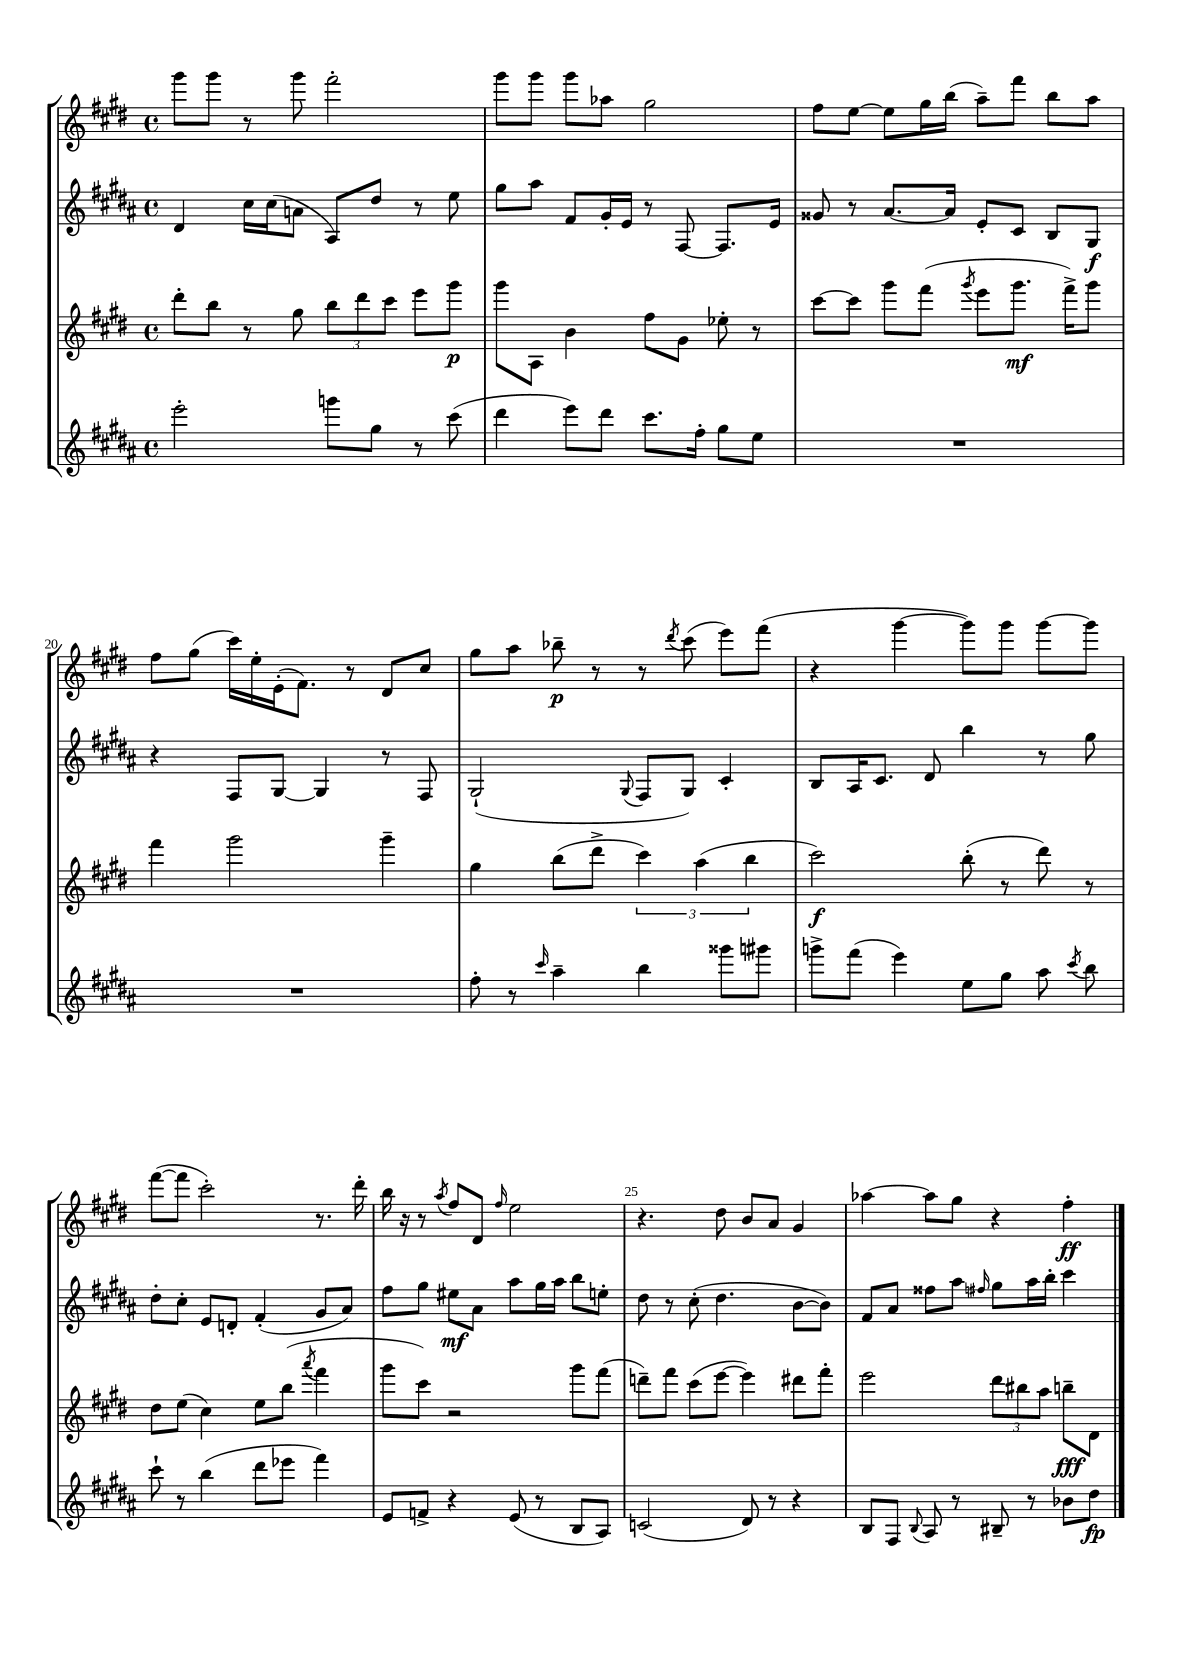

**kern	**dynam	**kern	**dynam	**kern	**dynam	**kern	**dynam
*part4	*part4	*part3	*part3	*part2	*part2	*part1	*part1
*staff4	*staff4	*staff3	*staff3	*staff2	*staff2	*staff1	*staff1
*clefG2	*	*clefG2	*	*clefG2	*	*clefG2	*
*k[f#c#g#d#a#]	*	*k[f#c#g#d#]	*	*k[f#c#g#d#a#]	*	*k[f#c#g#d#]	*
*M4/4	*	*M4/4	*	*M4/4	*	*M4/4	*
*met(c)	*	*met(c)	*	*met(c)	*	*met(c)	*
=17	=17	=17	=17	=17	=17	=17	=17
2eee'\	.	8ddd#'\L	.	4d#/	.	8ggg#\L	.
.	.	8bb\J	.	.	.	8ggg#\J	.
.	.	8r	.	16cc#\LL	.	8r	.
.	.	.	.	(16cc#\J	.	.	.
.	.	8gg#\	.	8an\J	.	8ggg#\	.
8gggn\L	.	12bb\L	.	8A#/L)	.	2fff#'\	.
.	.	12ddd#\	.	.	.	.	.
8gg#\J	.	.	.	8dd#/J	.	.	.
.	.	12ccc#\J	.	.	.	.	.
8r	.	8eee\L	.	8r	.	.	.
(8ccc#\	.	8ggg#\J	p	8ee\	.	.	.
=18	=18	=18	=18	=18	=18	=18	=18
4ddd#\	.	8ggg#\L	.	8gg#\L	.	8ggg#\L	.
.	.	8A\J	.	8aa#\J	.	8ggg#\J	.
8eee\L)	.	4b\	.	8f#/L	.	8ggg#\L	.
8ddd#\J	.	.	.	16g#'/L	.	8aa-X\J	.
.	.	.	.	16e/JJ	.	.	.
8.ccc#\L	.	8ff#\L	.	8r	.	2gg#\	.
.	.	8g#\J	.	[8F#/	.	.	.
16ff#'\Jk	.	.	.	.	.	.	.
8gg#\L	.	8ee-X'\	.	8.F#/L]	.	.	.
8ee\J	.	8r	.	.	.	.	.
.	.	.	.	16e/Jk	.	.	.
=19	=19	=19	=19	=19	=19	=19	=19
1r	.	[8ccc#\L	.	8g##X/	.	8ff#\L	.
.	.	8ccc#\J]	.	8r	.	[8ee\J	.
.	.	8ggg#\L	.	[8.a#/L	.	8ee\L]	.
.	.	(8fff#\J	.	.	.	16gg#\L	.
.	.	.	.	16a#/Jk]	.	(16bb\JJ	.
.	.	8qggg#/	.	.	.	.	.
.	.	8eee\L	.	8e'/L	.	8aa~\L)	.
.	.	8.ggg#\J	mf	8c#/J	.	8fff#\J	.
.	.	.	.	8B/L	.	8bb\L	.
.	.	16fff#^\KL)	.	.	.	.	.
.	.	8ggg#\J	.	8G#/J	f	8aa\J	.
!!LO:LB:g=z
=20	=20	=20	=20	=20	=20	=20	=20
1r	.	4fff#\	.	4r	.	8ff#\L	.
.	.	.	.	.	.	(8gg#\J	.
.	.	2ggg#\	.	8F#/L	.	16ccc#\LL)	.
.	.	.	.	.	.	16ee'\	.
.	.	.	.	[8G#/J	.	(16e'\J	.
.	.	.	.	.	.	8.f#\J)	.
.	.	.	.	4G#/]	.	.	.
.	.	.	.	.	.	8r	.
.	.	4ggg#~\	.	8r	.	8d#/L	.
.	.	.	.	8F#/	.	8cc#/J	.
=21	=21	=21	=21	=21	=21	=21	=21
8ff#'\	.	4gg#\	.	(2G#`/	.	8gg#\L	.
8r	.	.	.	.	.	8aa\J	.
16qqccc#/	.	.	.	.	.	.	.
4aa#~\	.	(8bb\L	.	.	.	8bb-X~\	p
.	.	8ddd#^\J	.	.	.	8r	.
.	.	.	.	8qqG#/	.	.	.
4bb\	.	6ccc#\)	.	8F#/L	.	8r	.
.	.	.	.	.	.	8qddd#/	.
.	.	.	.	8G#/J)	.	(8ccc#\	.
.	.	(6aa\	.	.	.	.	.
8ggg##X\L	.	.	.	4c#'/	.	8eee\L)	.
.	.	6bb\	.	.	.	.	.
8ggg#X\J	.	.	.	.	.	(8fff#\J	.
=22	=22	=22	=22	=22	=22	=22	=22
8gggn^\L	.	2ccc#\)	f	8B/L	.	4r	.
(8fff#\J	.	.	.	16A#/K	.	.	.
.	.	.	.	8.c#/J	.	.	.
4eee\)	.	.	.	.	.	[4ggg#\	.
.	.	.	.	8d#/	.	.	.
8ee\L	.	(8bb'\	.	4bb\	.	8ggg#\L])	.
8gg#\J	.	8r	.	.	.	8ggg#\J	.
8aa#\	.	8ddd#\)	.	8r	.	[8ggg#\L	.
8qccc#/	.	.	.	.	.	.	.
8bb\	.	8r	.	8gg#\	.	8ggg#\J]	.
!!LO:LB:g=z
=23	=23	=23	=23	=23	=23	=23	=23
8ccc#`\	.	8dd#\L	.	8dd#'\L	.	([8fff#\L	.
8r	.	(8ee\J	.	8cc#'\J	.	8fff#\J]	.
(4bb\	.	4cc#\)	.	8e/L	.	2ccc#'\)	.
.	.	.	.	8dn'/J	.	.	.
8ddd#\L	.	8ee\L	.	(4f#'/	.	.	.
8eee-X\J	.	(8bb\J	.	.	.	.	.
.	.	8qaaa/	.	.	.	.	.
4fff#\)	.	4fff#\	.	8g#/L	.	8.r	.
.	.	.	.	8a#/J)	.	.	.
.	.	.	.	.	.	16ddd#'\	.
=24	=24	=24	=24	=24	=24	=24	=24
8e/L	.	8ggg#\L	.	8ff#\L	.	16bb\	.
.	.	.	.	.	.	16r	.
8fn^/J	.	8ccc#\J)	.	8gg#\J	.	8r	.
.	.	.	.	.	.	8qaa/	.
4r	.	2r	.	8ee#X\L	mf	8ff#/L	.
.	.	.	.	8a#\J	.	8d#/J	.
.	.	.	.	.	.	16qqff#/	.
(8e/	.	.	.	8aa#\L	.	2ee\	.
8r	.	.	.	16gg#\L	.	.	.
.	.	.	.	16aa#\JJ	.	.	.
8B/L	.	8ggg#\L	.	8bb\L	.	.	.
8A#/J)	.	(8fff#\J	.	8een'\J	.	.	.
=25	=25	=25	=25	=25	=25	=25	=25
(2cn/	.	8dddn~\L)	.	8dd#\	.	4.r	.
.	.	8fff#\J	.	8r	.	.	.
.	.	(8ccc#\L	.	(8cc#'\	.	.	.
.	.	[8eee\J	.	4.dd#\	.	8dd#\	.
8d#/)	.	4eee\])	.	.	.	8b/L	.
8r	.	.	.	.	.	8a/J	.
4r	.	8ddd#X\L	.	[8b\L	.	4g#/	.
.	.	8fff#'\J	.	8b\J])	.	.	.
=26	=26	=26	=26	=26	=26	=26	=26
8B/L	.	2eee\	.	8f#/L	.	[4aa-X\	.
8F#/J	.	.	.	8a#/J	.	.	.
8qqB/	.	.	.	.	.	.	.
8A#/	.	.	.	8ff##X\L	.	8aa-\L]	.
8r	.	.	.	8aa#\J	.	8gg#\J	.
.	.	.	.	16qqff#X/	.	.	.
8B#X~/	.	12ddd#\L	.	8gg#\L	.	4r	.
.	.	12bb#X\	.	.	.	.	.
8r	.	.	.	16aa#\L	.	.	.
.	.	12aa\J	.	.	.	.	.
.	.	.	.	16bb'\JJ	.	.	.
8b-X\L	.	8bbn~\L	fff	4ccc#\	.	4ff#'\	ff
8dd#\J	fp	8d#\J	.	.	.	.	.
==	==	==	==	==	==	==	==
*-	*-	*-	*-	*-	*-	*-	*-
